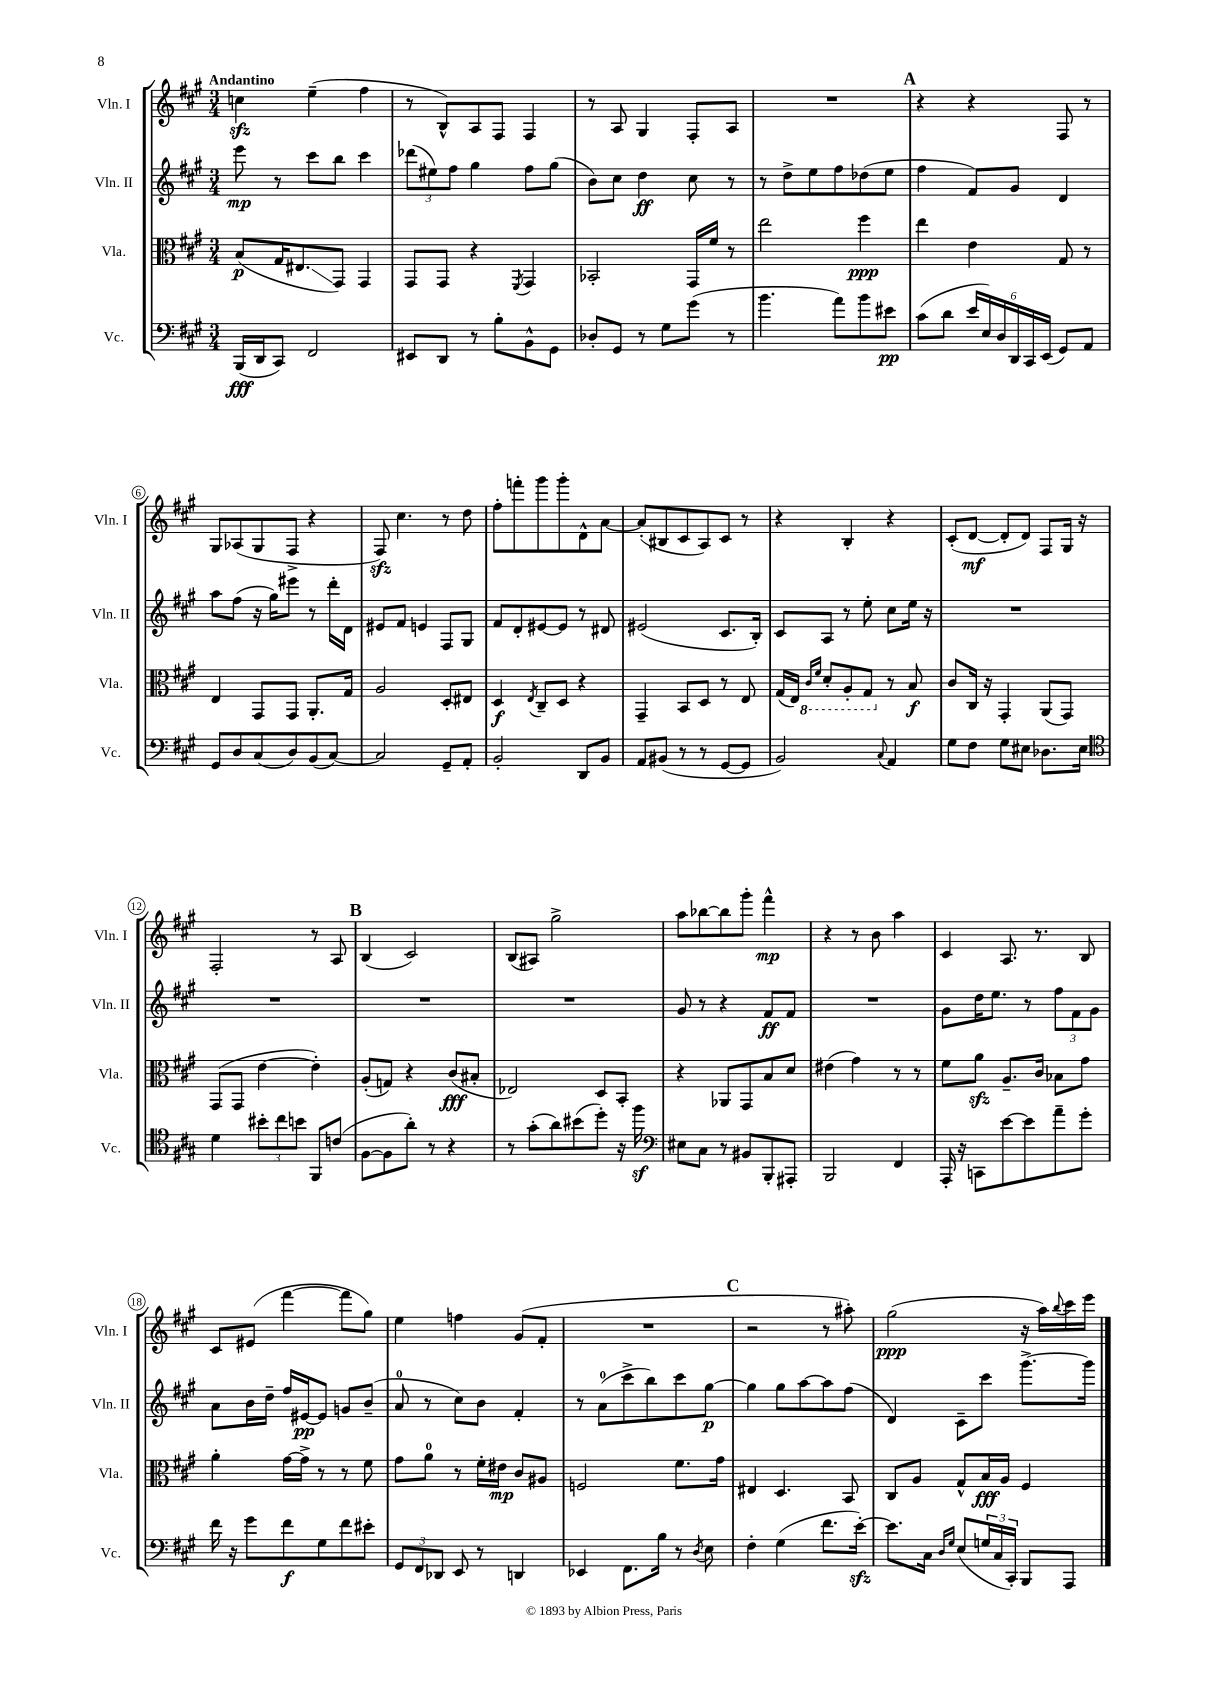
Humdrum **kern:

**kern	**kern	**kern	**kern
*staff4	*staff3	*staff2	*staff1
*clefF4	*clefC3	*clefG2	*clefG2
*k[f#c#g#]	*k[f#c#g#]	*k[f#c#g#]	*k[f#c#g#]
*M3/4	*M3/4	*M3/4	*M3/4
(16BBB	(8B	8eee	4cc
16DD	.	.	.
8CC#)	16G#	8r	.
.	8.E#	.	.
2FF#	.	8ccc#	(4ee~
.	8GG#)	8bb	.
.	4GG#	4ccc#	4ff#
=	=	=	=
8EE#	8GG#	(12ddd-	8r
.	.	12ee#)	.
8DD	8GG#	.	8B^^)
.	.	12ff#	.
8r	4r	4gg#	8A
8B'	.	.	8F#
.	8qFF#	.	.
8BB^^	4GG#	8ff#	4F#
8GG#	.	(8gg#	.
=	=	=	=
8D-'	2BB-'	8b)	8r
8GG#	.	8cc#	8A
8r	.	4dd	4G#
8G#	.	.	.
(8g#	16GG#	8cc#	8F#'
.	16f#	.	.
8r	8r	8r	8A
=	=	=	=
4.b	2ee	8r	2.r
.	.	8dd^	.
.	.	8ee	.
8a)	.	8ff#	.
8b	4ff#	(8dd-	.
8e#	.	8ee	.
=	=	=	=
(8c#	4ee	4ff#	4r
8d	.	.	.
24e	4e	8f#)	4r
24E)	.	.	.
24D	.	.	.
24DD	.	8g#	.
24CC#	.	.	.
(24EE	.	.	.
8GG#)	8G#	4d	8F#
8AA	8r	.	8r
=	=	=	=
8GG#	4E	8aa	8G#
8D	.	(8ff#	(8A-
(8C#	8GG#	16r	8G#
.	.	16gg#)	.
8D)	8GG#	8eee#	8F#^
(8BB	8.AA'	8r	4r
[8C#)	.	16ddd'	.
.	16G#	16d	.
=	=	=	=
2C#]	2A	8e#	8F#)
.	.	8f#	4.cc#
.	.	4e	.
8GG#~	8D'	8F#	8r
8AA'	8E#	8G#	8dd
=	=	=	=
2BB'	4D	8f#	8ff#'
.	.	8d'	8fff'
.	8qE	.	.
.	8C#~	[8e#	8ggg#
.	8D	8e#]	8ggg#'
8DD	4r	8r	8d^^
8BB	.	8d#	[8a
=	=	=	=
8AA	4GG#~	(2e#	(8a']
(8BB#	.	.	8B#
8r	8BB	.	8c#
8r	8D	.	8A)
[8GG#	8r	8.c#	8c#
8GG#]	8E	.	8r
.	.	16B')	.
=	=	=	=
2BB)	(16G#	8c#	4r
.	16E)	.	.
.	16qqC#	.	.
.	16qqF#	.	.
.	8D'	8A	.
.	8AA'	8r	4B'
.	8GG#	8ee'	.
8qqC#	.	.	.
4AA	8r	8cc#	4r
.	8B	16ee	.
.	.	16r	.
=	=	=	=
8G#	8c#	2.r	(8c#'
8F#	16C#	.	[8d
.	16r	.	.
8G#	4GG#'	.	8d']
8E#	.	.	8d)
8.D-	(8AA	.	8F#
.	8GG#)	.	16G#
16E#	.	.	16r
=	=	=	=
*clefC4	*	*	*
4d	(8GG#	2.r	2F#'
.	8GG#	.	.
12b#'	[4e	.	.
12cc#	.	.	.
12b	.	.	.
8FF#	4e'])	.	8r
(8c	.	.	8A
=	=	=	=
[8F#	(8A'	2.r	(4B
8F#]	8G)	.	.
8a')	4r	.	2c#)
8r	.	.	.
4r	(8c#	.	.
.	8B#'	.	.
=	=	=	=
8r	2E-)	2.r	(8B
(8g#'	.	.	8A#)
8a)	.	.	2gg#^
(8b#	.	.	.
8dd')	8D	.	.
16r	8BB'	.	.
16ff#	.	.	.
=	=	=	=
*clefF4	*	*	*
8E#	4r	8g#	8aa
8C#	.	8r	[8bb-
8r	8AA-	4r	8bb-]
8BB#	8GG#	.	8ggg#'
8BBB'	8B	8f#	4fff#^^
8AAA#'	8d	8f#	.
=	=	=	=
2BBB	(4e#	2.r	4r
.	4g#)	.	8r
.	.	.	8b
4FF#	8r	.	4aa
.	8r	.	.
=	=	=	=
16AAA'	8f#	8g#	4c#
16r	.	.	.
8CC	8a	16dd	.
.	.	8.ee	.
[8e	8.A~	.	8.A
8e]	.	8r	.
.	16c#	.	8.r
8a~	8B-	12ff#	.
.	.	12f#	.
8g#'	8g#	.	8B
.	.	12g#	.
=	=	=	=
16f#	4a'	8a	8c#
16r	.	.	.
8g#	.	16b	(8e#
.	.	16dd~	.
8f#	[16g#	16ff#	[4fff#
.	16g#^]	[16e#	.
8G#	8r	8e#]	.
8f#	8r	8g	8fff#]
8e#'	8f#	(8b~	8gg#)
=	=	=	=
12GG#	8g#	8a	4ee
12FF#	.	.	.
.	8a	8r	.
12DD-	.	.	.
8EE	8r	8cc#)	4ff
8r	16f#'	8b	.
.	16e#	.	.
4DD	8c#	4f#'	(8g#
.	8A#	.	8f#'
=	=	=	=
4EE-	2F	8r	2.r
.	.	(8a	.
8.FF#	.	8ccc#^	.
.	.	8bb)	.
16B	.	.	.
8r	8.f#	8ccc#	.
8qD	.	.	.
8E	.	[8gg#	.
.	16g#	.	.
=	=	=	=
4F#'	4E#	4gg#]	2r
(4G#	4.D	8gg#	.
.	.	[8aa	.
8.f#	.	8aa]	8r
.	8BB	(8ff#	8aa#')
[16e')	.	.	.
=	=	=	=
8.e]	8C#	4d)	(2gg#
.	8A	.	.
16C#	.	.	.
16qqD	.	.	.
16qqG#	.	.	.
(8E	8G#^^	8c#~	.
24G	16B	8ccc#	.
24C#	.	.	.
.	16A	.	.
24CC#')	.	.	.
8BBB	4F#	[8.ggg#^	16r
.	.	.	16aa)
.	.	.	8qqbb
8AAA	.	.	16ccc#
.	.	16ggg#]	16eee
==	==	==	==
*-	*-	*-	*-
